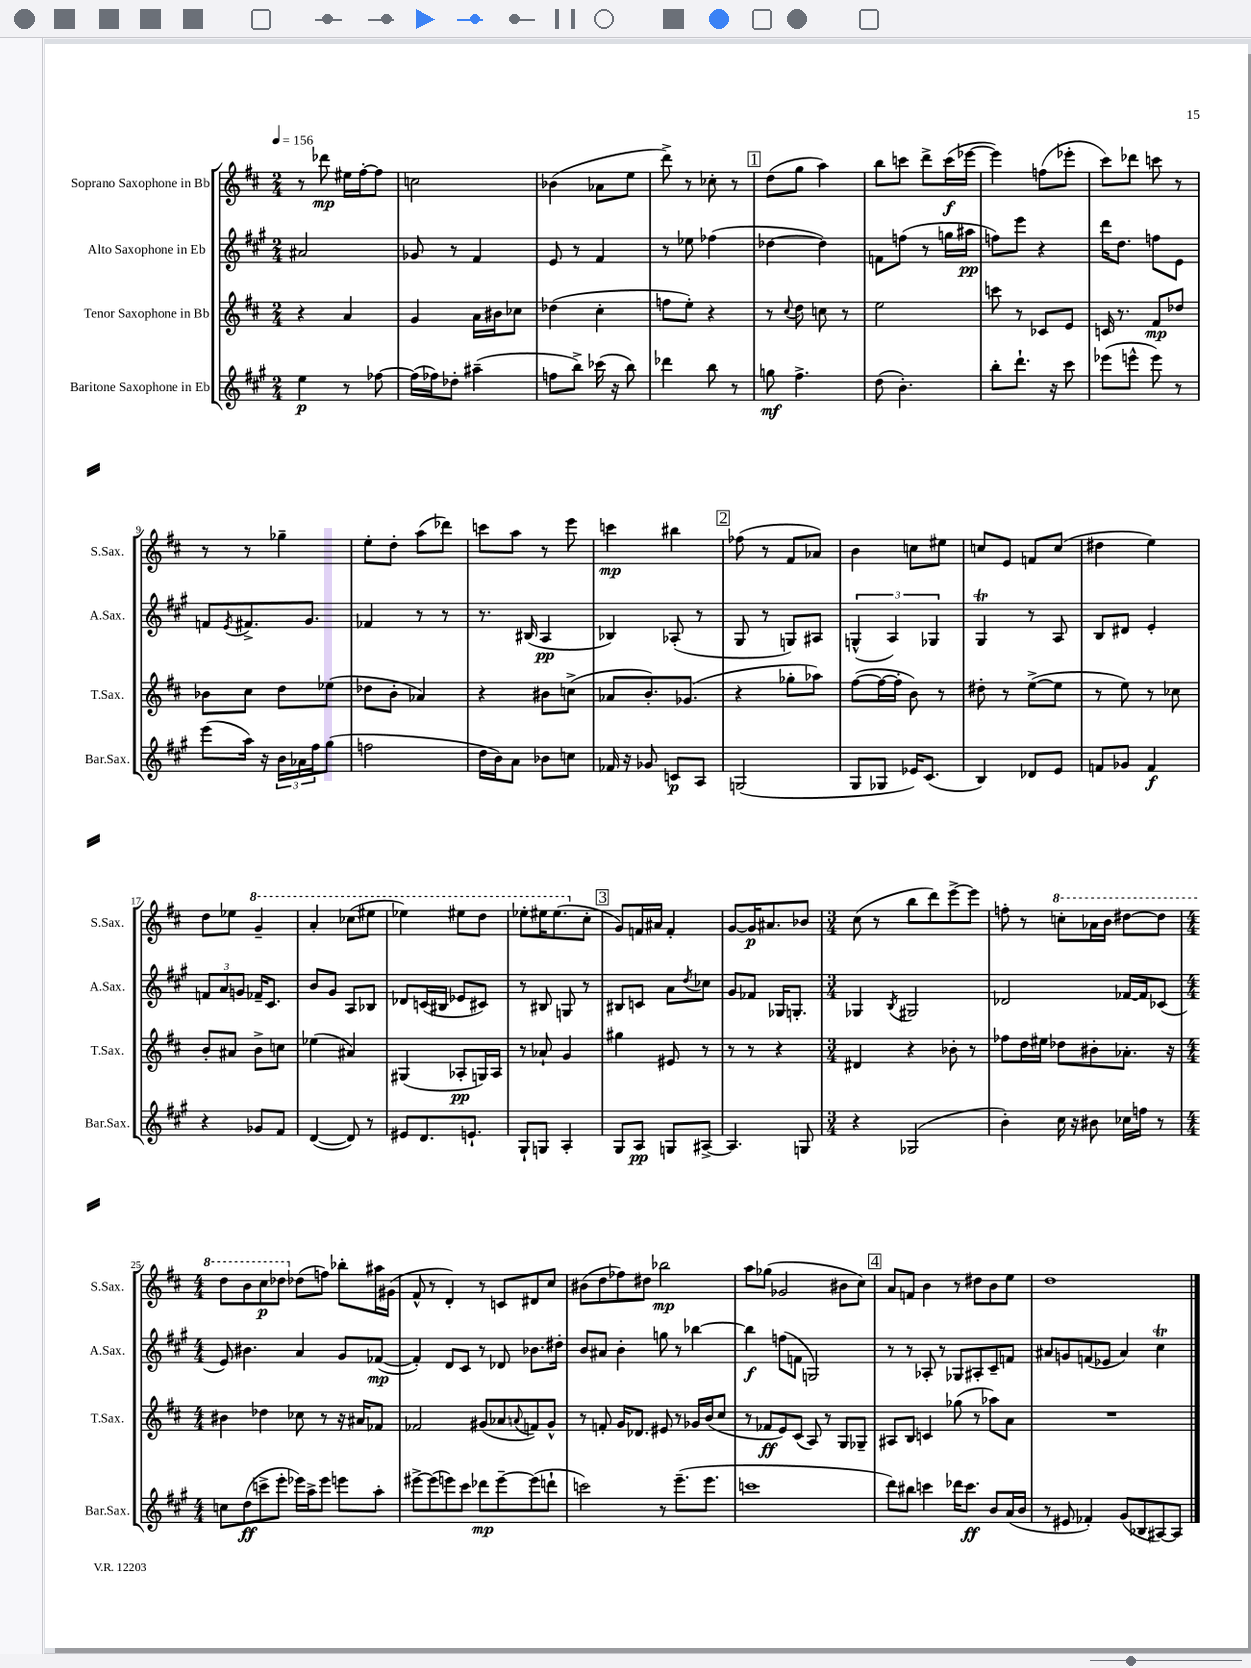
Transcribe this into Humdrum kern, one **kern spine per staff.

**kern	**dynam	**kern	**dynam	**kern	**dynam	**kern	**dynam
*part4	*part4	*part3	*part3	*part2	*part2	*part1	*part1
*staff4	*staff4	*staff3	*staff3	*staff2	*staff2	*staff1	*staff1
*I"Baritone Saxophone in Eb	*	*I"Tenor Saxophone in Bb	*	*I"Alto Saxophone in Eb	*	*I"Soprano Saxophone in Bb	*
*I'Bar.Sax.	*	*I'T.Sax.	*	*I'A.Sax.	*	*I'S.Sax.	*
*clefG2	*	*clefG2	*	*clefG2	*	*clefG2	*
*k[f#c#g#]	*	*k[f#c#]	*	*k[f#c#g#]	*	*k[f#c#]	*
*M2/4	*	*M2/4	*	*M2/4	*	*M2/4	*
*MM156	*	*MM156	*	*MM156	*	*MM156	*
=1	=1	=1	=1	=1	=1	=1	=1
4ee\	p	4r	.	2a#X/	.	8r	.
.	.	.	.	.	.	8ddd-X\	mp
8r	.	4a/	.	.	.	16ee#X\LL	.
.	.	.	.	.	.	[16ff#'\J	.
[8ff-X\	.	.	.	.	.	8ff#\J]	.
=2	=2	=2	=2	=2	=2	=2	=2
(16ff-\LL]	.	4g/	.	8g-X/	.	2ccn\	.
16ff-X\J)	.	.	.	.	.	.	.
8dd-X'\J	.	.	.	8r	.	.	.
(4aa#X~\	.	16a\LL	.	4f#/	.	.	.
.	.	16b#X\J	.	.	.	.	.
.	.	8cc-X\J	.	.	.	.	.
=3	=3	=3	=3	=3	=3	=3	=3
8ffn\L	.	(4dd-X\	.	8e/	.	(4b-X\	.
8bb^\J)	.	.	.	8r	.	.	.
(16ccc-X\	.	4cc#'\	.	4f#/	.	8a-X\L	.
16r	.	.	.	.	.	.	.
8bb\)	.	.	.	.	.	8ee\J	.
=4	=4	=4	=4	=4	=4	=4	=4
4ddd-X\	.	8ffn\L	.	8r	.	8ddd^\)	.
.	.	8ee'\J)	.	8ee-X\	.	8r	.
8bb\	.	4r	.	(4ff-X\	.	8cc-X'\	.
8r	.	.	.	.	.	8r	.
!!LO:REH:place=s1:t=1
=5	=5	=5	=5	=5	=5	=5	=5
8ggn\	mf	8r	.	[4dd-X\	.	(8dd\L	.
.	.	8qqcc#/	.	.	.	.	.
4.ff#^\	.	8dd\	.	.	.	8gg\J	.
.	.	8ccn\	.	4dd-\])	.	4aa\)	.
.	.	8r	.	.	.	.	.
=6	=6	=6	=6	=6	=6	=6	=6
(8dd\	.	2ee\	.	8fn\L	.	8bb\L	.
4.b'\)	.	.	.	(8ffn\J	.	8cccn\J	.
.	.	.	.	8r	.	8ddd^\L	.
.	.	.	.	16ggn\LL	.	(16ccc\L	f
.	.	.	.	16aa#X\JJ	pp	[16eee-X\JJ	.
=7	=7	=7	=7	=7	=7	=7	=7
8bb'\L	.	8cccn\	.	8ffn\L)	.	4eee-\])	.
8.ddd`\J	.	8r	.	8eee\J	.	.	.
.	.	8c-X/L	.	4r	.	(8ffn\L	.
16r	.	.	.	.	.	.	.
8ccc#\	.	8e/J	.	.	.	8eee-X'\J	.
=8	=8	=8	=8	=8	=8	=8	=8
(8eee-X\L	.	16cn/	.	16ddd\KL	.	8ccc#\L)	.
.	.	8.r	.	8.dd\J	.	.	.
8eeen^^\J	.	.	.	.	.	8ddd-X\J	.
8eee\)	.	8f#/L	mp	8ffn\L	.	8cccn\	.
8r	.	8dd-X/J	.	8e\J	.	8r	.
!!LO:LB:g=z
=9	=9	=9	=9	=9	=9	=9	=9
(8eee\L	.	8b-X\L	.	8fn/L	.	8r	.
.	.	.	.	8qe/	.	.	.
16aa\Jk)	.	8cc#\J	.	8.f#X^/	.	8r	.
16r	.	.	.	.	.	.	.
24b\LL	.	8dd\L	.	.	.	4gg-X~\	.
24a-X\	.	.	.	.	.	.	.
.	.	.	.	8.g#/J	.	.	.
24ff#\J	.	.	.	.	.	.	.
(8gg#\J	.	(8ee-X\J	.	.	.	.	.
=10	=10	=10	=10	=10	=10	=10	=10
2ffn\	.	8dd-X\L	.	4f-X/	.	8ee'\L	.
.	.	8b'\J	.	.	.	8dd'\J	.
.	.	4a-X/)	.	8r	.	(8aa\L	.
.	.	.	.	8r	.	8ddd-X\J)	.
=11	=11	=11	=11	=11	=11	=11	=11
16dd\LL	.	4r	.	8.r	.	8cccn\L	.
16b\J)	.	.	.	.	.	.	.
8a\J	.	.	.	.	.	8aa\J	.
.	.	.	.	(16B#X/	.	.	.
8b-X\L	.	8b#X\L	.	4A/	pp	8r	.
8ccn\J	.	(8ccn^\J	.	.	.	8eee\	.
=12	=12	=12	=12	=12	=12	=12	=12
16f-X/	.	8a-X/L	.	4B-X/)	.	4cccn\	mp
16r	.	.	.	.	.	.	.
8g-X/	.	8.b'/)	.	.	.	.	.
8cn/L	p	.	.	(8A-X'/	.	4bb#X\	.
.	.	(8.g-X/J	.	.	.	.	.
8A/J	.	.	.	8r	.	.	.
!!LO:REH:place=s1:t=2
=13	=13	=13	=13	=13	=13	=13	=13
(2Gn/	.	4r	.	8G#/	.	(8ff-X\	.
.	.	.	.	8r	.	8r	.
.	.	8gg-X'\L	.	8Gn/L)	.	8f#/L	.
.	.	8aa-X\J)	.	8A#X/J	.	8a-X/J)	.
=14	=14	=14	=14	=14	=14	=14	=14
8G#/L	.	([8ff#\L	.	(6Gn^^/	.	4b\	.
8G-X/J	.	16ff#\L_	.	.	.	.	.
.	.	.	.	6A/)	.	.	.
.	.	16ff#'\JJ]	.	.	.	.	.
16e-X/KL)	.	8b\)	.	.	.	8ccn\L	.
(8.c#/J	.	.	.	.	.	.	.
.	.	.	.	6G-X/	.	.	.
.	.	8r	.	.	.	8ee#X\J	.
=15	=15	=15	=15	=15	=15	=15	=15
4B/)	.	8dd#X'\	.	4G#t/	.	8ccn/L	.
.	.	8r	.	.	.	8e/J	.
8d-X/L	.	([8ee^\L	.	8r	.	8fn/L	.
8e/J	.	8ee\J]	.	8A/	.	(8cc/J	.
=16	=16	=16	=16	=16	=16	=16	=16
8fn/L	.	8r	.	8B/L	.	4dd#X\	.
8g-X/J	.	8ee\)	.	8d#X/J	.	.	.
4f/	f	8r	.	4e'/	.	4ee\)	.
.	.	8cc-X\	.	.	.	.	.
!!LO:LB:g=z
=17	=17	=17	=17	=17	=17	=17	=17
4r	.	8b'/L	.	12fn/L	.	8dd\L	.
.	.	.	.	12a/	.	.	.
.	.	8a#X/J	.	.	.	8ee-X\J	.
.	.	.	.	12gn/J	.	.	.
*	*	*	*	*	*	*8va	*
8g-X/L	.	8b^\L	.	16f-X~/KL	.	4gg~/	.
.	.	.	.	8.c#/J	.	.	.
8f#/J	.	8ccn\J	.	.	.	.	.
=18	=18	=18	=18	=18	=18	=18	=18
([4d/	.	(4ee-X\	.	8b/L	.	4aa'/	.
.	.	.	.	8g#/J	.	.	.
8d/])	.	4a#X/)	.	8A/L	.	(8ccc-X\L	.
8r	.	.	.	8B-X/J	.	8eee#X\J	.
=19	=19	=19	=19	=19	=19	=19	=19
8e#X/L	.	(4G#X/	.	8d-X/L	.	4eee-X\)	.
8.d/	.	.	.	(16cn/L	.	.	.
.	.	.	.	16B#X/JJ	.	.	.
.	.	8A-X'/L	pp	8e-X/L	.	8eee#X\L	.
8.en`/J	.	.	.	.	.	.	.
.	.	16Gn/L)	.	8c#X/J)	.	8ddd\J	.
.	.	16A-/JJ	.	.	.	.	.
=20	=20	=20	=20	=20	=20	=20	=20
8G#`/L	.	8r	.	8r	.	8eee-X'\L	.
8Gn/J	.	8a-X`/	.	8B#X/	.	16eee#X\K	.
.	.	.	.	.	.	(8.eee#\	.
4A'/	.	4g/	.	8Gn/	.	.	.
*	*	*	*	*	*	*X8va	*
.	.	.	.	8r	.	8cc#'\J	.
!!LO:REH:place=s1:t=3
=21	=21	=21	=21	=21	=21	=21	=21
8G#/L	.	4gg#X\	.	8B#X/L	.	8g/L)	.
8A/J	pp	.	.	8cn/J	.	16fn/L	.
.	.	.	.	.	.	16a#X/JJ	.
8Gn/L	.	8e#X/	.	8a\L	.	4f'/	.
.	.	.	.	8qdd/	.	.	.
[8A#X^/J	.	8r	.	8cc-X\J	.	.	.
=22	=22	=22	=22	=22	=22	=22	=22
4.A#/]	.	8r	.	8g#/L	.	[8g/L	.
.	.	8r	.	8f-X/J	.	16g/K]	p
.	.	.	.	.	.	8.a#X/	.
.	.	4r	.	16G-X/KL	.	.	.
.	.	.	.	8.Gn'/J	.	.	.
8Gn/	.	.	.	.	.	8b-X/J	.
=23	=23	=23	=23	=23	=23	=23	=23
*M3/4	*	*M3/4	*	*M3/4	*	*M3/4	*
4r	.	4d#X/	.	4G-X/	.	(8cc#\	.
.	.	.	.	.	.	8r	.
.	.	.	.	8qB/	.	.	.
(2G-X/	.	4r	.	2G#X/	.	8bb\L	.
.	.	.	.	.	.	8ddd\)	.
.	.	8b-X'\	.	.	.	[8eee^\	.
.	.	8r	.	.	.	8eee\J]	.
=24	=24	=24	=24	=24	=24	=24	=24
4b'\)	.	8ff-X\L	.	2d-X/	.	8ffn'\	.
.	.	16dd\L	.	.	.	8r	.
.	.	16ee#X\JJ	.	.	.	.	.
*	*	*	*	*	*	*8va	*
16cc#\	.	8dd-X\L	.	.	.	8cccn'\L	.
16r	.	.	.	.	.	.	.
8b#X\	.	8b#X'\	.	.	.	16aa-X\L	.
.	.	.	.	.	.	16bb\JJ	.
16cc-X\LL	.	8.a-X'\J	.	[16f-X/LL	.	[8ddd#X\L	.
16ffn\JJ	.	.	.	16f-/J]	.	.	.
8r	.	.	.	(8c-X/J	.	8ddd#\J]	.
.	.	16r	.	.	.	.	.
!!LO:LB:g=z
=25	=25	=25	=25	=25	=25	=25	=25
*M4/4	*	*M4/4	*	*M4/4	*	*M4/4	*
8ccn\L	.	4b#X\	.	8e/)	.	8ddd\L	.
(8dd\	ff	.	.	4.b#X\	.	8bb\	.
8cccn^\	.	4dd-X\	.	.	.	8ccc#\	p
8eee'\J	.	.	.	.	.	8ddd-X\J	.
*	*	*	*	*	*	*X8va	*
16eee-X\LL)	.	8cc-X\	.	4a/	.	(8dd-X\L	.
16aa^\J	.	.	.	.	.	.	.
8eee-\J	.	8r	.	.	.	8ffn\J)	.
8eeen\L	.	16r	.	8g#/L	.	8bb-X'\L	.
.	.	16a#X/KL	.	.	.	.	.
8aa'\J	.	8f-X/J	.	([8f-X/J	mp	16aa#X\L	.
.	.	.	.	.	.	(16g#X\JJ	.
=26	=26	=26	=26	=26	=26	=26	=26
[8eee#X^\L	.	2f-X/	.	4f-'/])	.	8f#^^/	.
(8eee#\]	.	.	.	.	.	8r	.
8eeen\)	.	.	.	8d/L	.	4d'/)	.
8ccc#\J	.	.	.	8c#/J	.	.	.
8ddd-X\L	mp	(8g#X/L	.	8r	.	8r	.
[8eee~\	.	8a-X/	.	8d-X/	.	8cn/L	.
.	.	8qqan/	.	.	.	.	.
(8eee\]	.	8fn/)	.	8.b-X\L	.	8d#X/	.
8dddn`\J	.	8g#^^/J	.	.	.	8cc#/J	.
.	.	.	.	16dd#X'\Jk	.	.	.
=27	=27	=27	=27	=27	=27	=27	=27
2cccn\)	.	8r	.	8b/L	.	(8b#X\L	.
.	.	8fn'/	.	8a#X/J	.	8dd\	.
.	.	16g/KL	.	4b'\	.	8ff-X\)	.
.	.	8.d-X/J	.	.	.	.	.
.	.	.	.	.	.	8dd#X\J	.
8r	.	8e#X/	.	8ggn\	.	2bb-X\	mp
(8.eee~\L	.	8r	.	8r	.	.	.
.	.	16g-X/LL	.	[4bb-X\	.	.	.
8.eee\J	.	(16b/J	.	.	.	.	.
.	.	8cc#/J	.	.	.	.	.
=28	=28	=28	=28	=28	=28	=28	=28
1cccn	.	8r	.	4bb-\]	f	8aa\L	.
.	.	8f-X/L	ff	.	.	(8gg-X\J	.
.	.	8e/)	.	(8ffn\L	.	2g-X/	.
.	.	(8c#/J	.	8fn\J	.	.	.
.	.	8A/)	.	2Gn/)	.	.	.
.	.	8r	.	.	.	.	.
.	.	8G/L	.	.	.	8b#X\L	.
.	.	8G-X~/J	.	.	.	8cc#\J)	.
!!LO:REH:place=s1:t=4
=29	=29	=29	=29	=29	=29	=29	=29
8ddd\L)	.	8A#X/L	.	8r	.	8a/L	.
8bb#X\J	.	8B/J	.	8r	.	8fn/J	.
4cccn\	.	4cn/	.	8A-X'/	.	4b\	.
.	.	.	.	8r	.	.	.
16ddd-X\KL	.	(8gg-X\	.	8G-X/L	.	8r	.
8.ccc\J	ff	.	.	.	.	.	.
.	.	8r	.	8A#X'/	.	8dd#X\L	.
8b/L	.	8aa-X\L)	.	8c#~/	.	8b\	.
(16a/L	.	8a\J	.	8fn/J	.	8ee\J	.
16b/JJ	.	.	.	.	.	.	.
=30	=30	=30	=30	=30	=30	=30	=30
8r	.	1r	.	8a#X/L	.	1dd	.
8e#X/	.	.	.	8gn/	.	.	.
4f-X'/)	.	.	.	(8fn/	.	.	.
.	.	.	.	8e-X/J	.	.	.
(8g#/L	.	.	.	4a#/)	.	.	.
8B-X/	.	.	.	.	.	.	.
[8A#X/)	.	.	.	4cc#t\	.	.	.
8A#/J]	.	.	.	.	.	.	.
==	==	==	==	==	==	==	==
*-	*-	*-	*-	*-	*-	*-	*-
